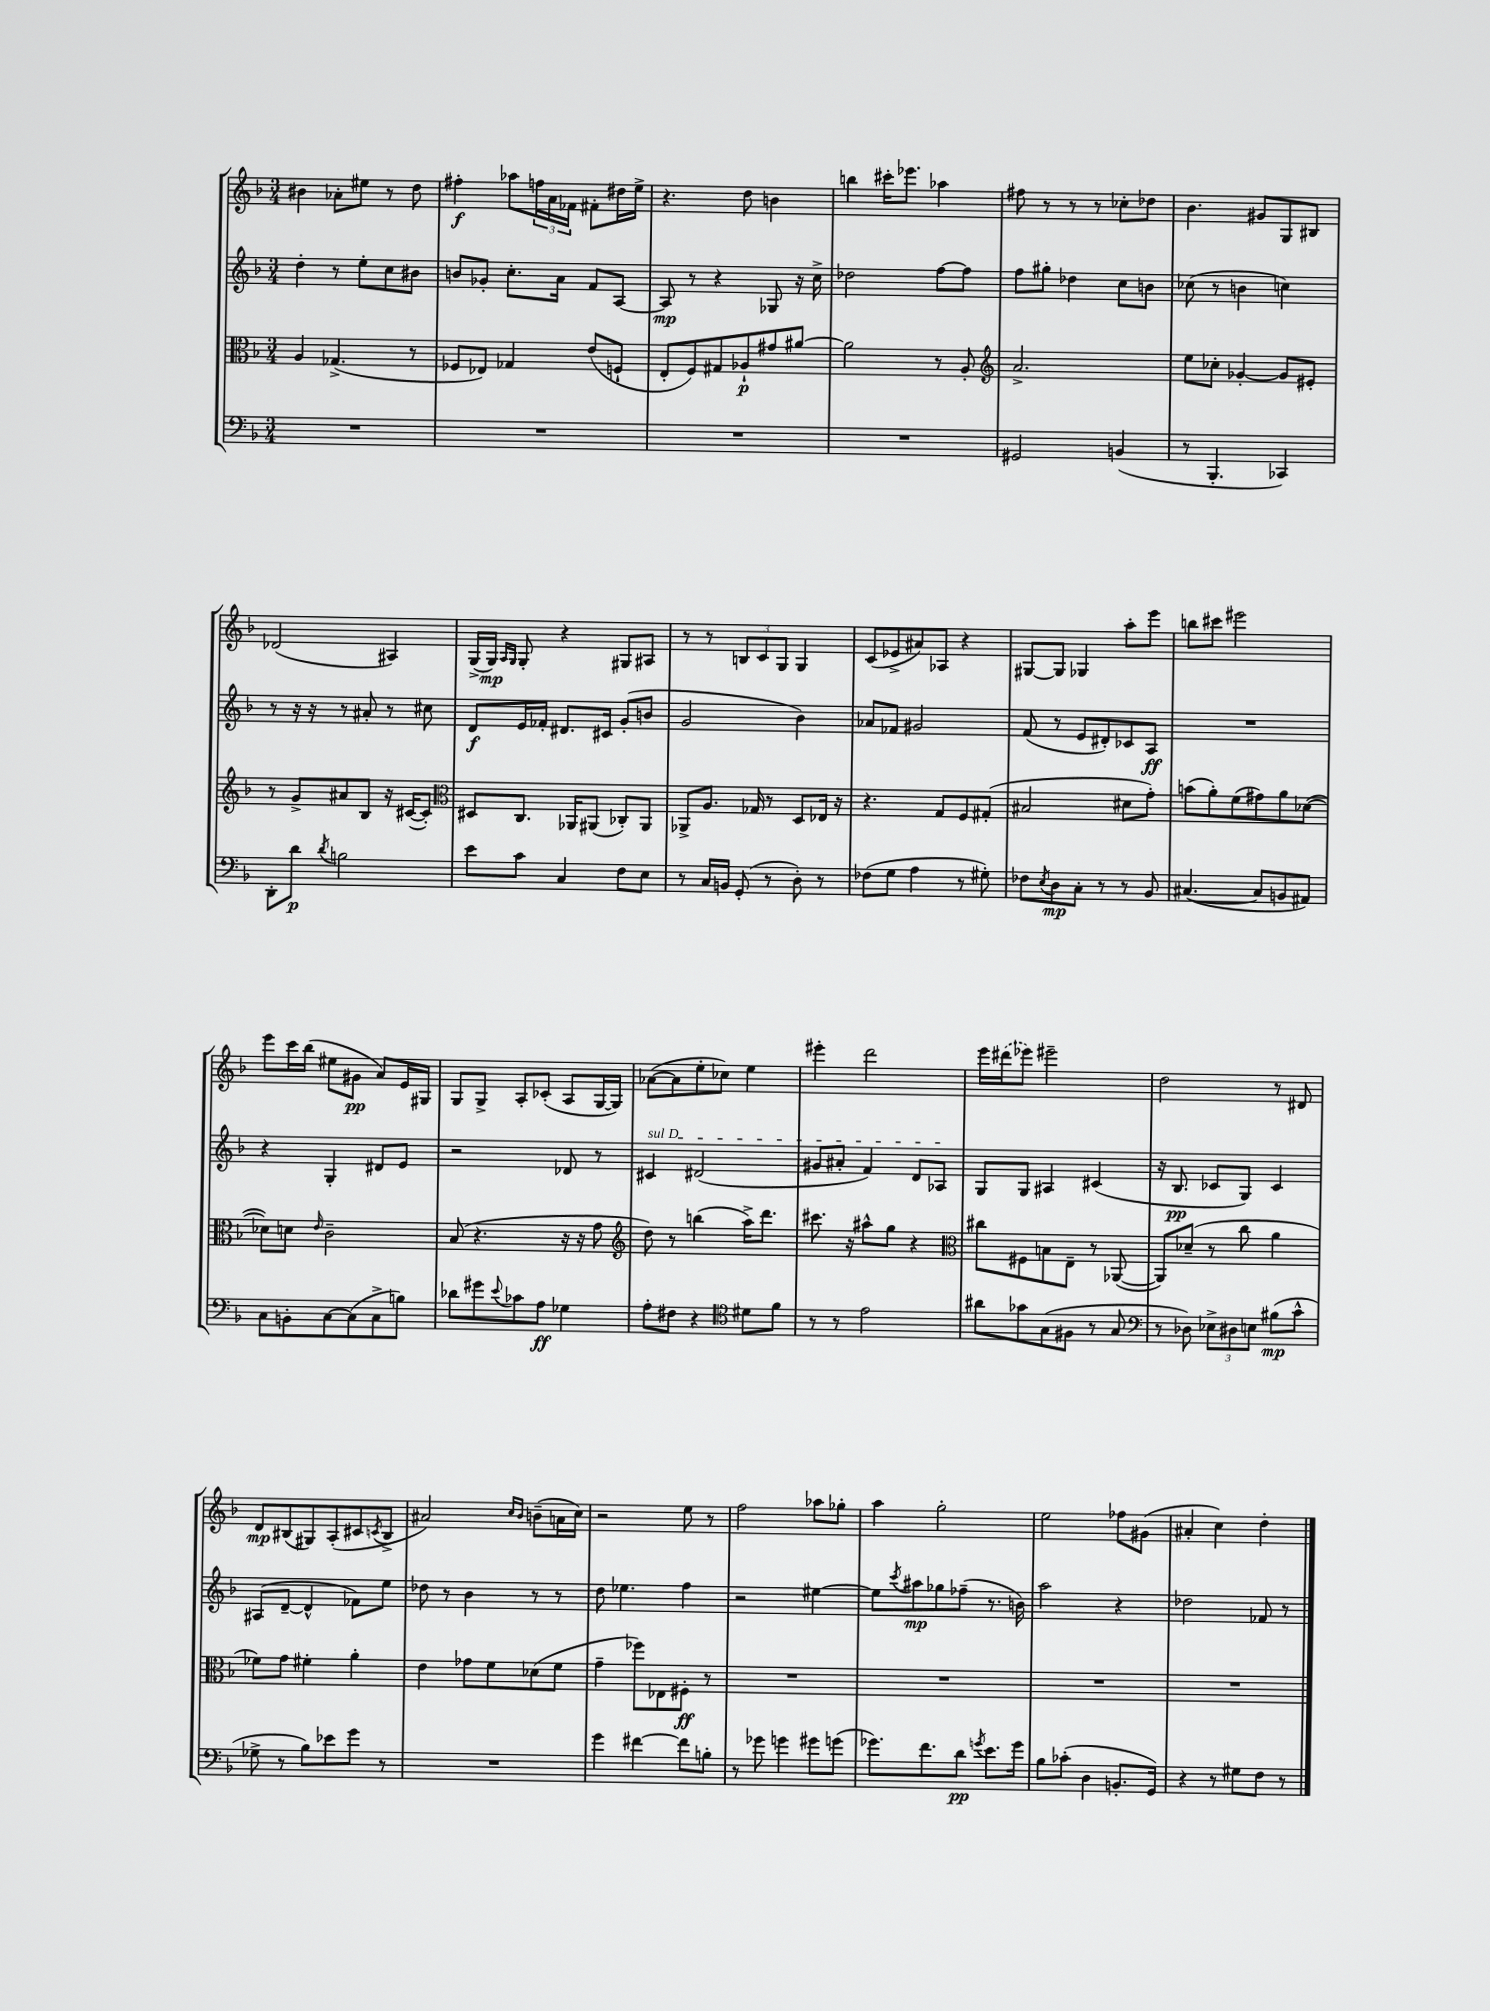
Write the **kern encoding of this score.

**kern	**dynam	**kern	**dynam	**kern	**dynam	**kern	**dynam
*part4	*part4	*part3	*part3	*part2	*part2	*part1	*part1
*staff4	*staff4	*staff3	*staff3	*staff2	*staff2	*staff1	*staff1
*clefF4	*	*clefC3	*	*clefG2	*	*clefG2	*
*k[b-]	*	*k[b-]	*	*k[b-]	*	*k[b-]	*
*M3/4	*	*M3/4	*	*M3/4	*	*M3/4	*
=58	=58	=58	=58	=58	=58	=58	=58
2.r	.	4A/	.	4dd'\	.	4b#X\	.
.	.	(4.G-X^/	.	8r	.	8a-X'\L	.
.	.	.	.	8ee'\L	.	8ee#X\J	.
.	.	.	.	8cc\	.	8r	.
.	.	8r	.	8b#X\J	.	8dd\	.
=59	=59	=59	=59	=59	=59	=59	=59
2.r	.	8F-X/L	.	8bn/L	.	4ff#X'\	f
.	.	8E-X/J)	.	8g-X'/J	.	.	.
.	.	4G-X/	.	8.cc'\L	.	8aa-X\L	.
.	.	.	.	.	.	24ffn\L	.
.	.	.	.	.	.	24a\	.
.	.	.	.	16a\Jk	.	.	.
.	.	.	.	.	.	24f-X\JJ	.
.	.	(8e/L	.	8f/L	.	8f#X'\L	.
.	.	8Fn`/J	.	[8A/J	.	16dd#X\L	.
.	.	.	.	.	.	16ee^\JJ	.
=60	=60	=60	=60	=60	=60	=60	=60
2.r	.	8E'/L	.	8A/]	mp	4.r	.
.	.	8F/)	.	8r	.	.	.
.	.	8G#X/	.	4r	.	.	.
.	.	8A-X`/	p	.	.	8dd\	.
.	.	8g#X/	.	8G-X/	.	4bn\	.
.	.	[8a#X/J	.	16r	.	.	.
.	.	.	.	16cc^\	.	.	.
=61	=61	=61	=61	=61	=61	=61	=61
2.r	.	2a#\]	.	2dd-X\	.	4bbn\	.
.	.	.	.	.	.	16ccc#X'\KL	.
.	.	.	.	.	.	8.eee-X\J	.
.	.	8r	.	[8ff\L	.	4aa-X\	.
.	.	8A'/	.	8ff\J]	.	.	.
=62	=62	=62	=62	=62	=62	=62	=62
*	*	*clefG2	*	*	*	*	*
2GG#X/	.	2.a^/	.	8ff\L	.	8ff#X\	.
.	.	.	.	8gg#X'\J	.	8r	.
.	.	.	.	4dd-X\	.	8r	.
.	.	.	.	.	.	8r	.
(4BBn/	.	.	.	8cc\L	.	8cc-X'\L	.
.	.	.	.	8bn\J	.	8dd-X\J	.
=63	=63	=63	=63	=63	=63	=63	=63
8r	.	8ee\L	.	(8cc-X\	.	4.b-\	.
4.BBB-'/	.	8cc-X'\J	.	8r	.	.	.
.	.	[4g-X'/	.	4bn\	.	.	.
.	.	.	.	.	.	8g#X/L	.
4CC-X/)	.	8g-/L]	.	4ccn\)	.	8G/	.
.	.	8e#X'/J	.	.	.	8B#X/J	.
!!LO:LB:g=z
=64	=64	=64	=64	=64	=64	=64	=64
8DD'\L	.	8r	.	8r	.	(2d-X/	.
8d\J	p	8g^/L	.	16r	.	.	.
.	.	.	.	16r	.	.	.
8qd/	.	.	.	.	.	.	.
2Bn\	.	8a#X/	.	8r	.	.	.
.	.	8B-/J	.	8a#X'/	.	.	.
.	.	16r	.	8r	.	4A#X/)	.
.	.	([16c#X/KL	.	.	.	.	.
.	.	8c#'/J])	.	8cc#X\	.	.	.
=65	=65	=65	=65	=65	=65	=65	=65
*	*	*clefC3	*	*	*	*	*
8e\L	.	8D#X/L	.	8d/L	f	(16G^/LL	.
.	.	.	.	.	.	16G/JJ)	mp
.	.	.	.	.	.	16qqA/LL	.
.	.	.	.	.	.	16qqG/JJ	.
8c\J	.	8.C/J	.	16e/L	.	8G'/	.
.	.	.	.	16f-X'/JJ	.	.	.
4C/	.	.	.	8.d#X/L	.	4r	.
.	.	16AA-X/KL	.	.	.	.	.
.	.	(8AA#X/J	.	.	.	.	.
.	.	.	.	16c#X/Jk	.	.	.
8F\L	.	8C-X'/L)	.	(8g'/L	.	8G#X/L	.
8E\J	.	8AA#/J	.	8bn/J	.	8A#X/J	.
=66	=66	=66	=66	=66	=66	=66	=66
8r	.	8AA-X^/L	.	2g/	.	8r	.
16C/LL	.	8.A/J	.	.	.	8r	.
16BBn/JJ	.	.	.	.	.	.	.
(8GG'/	.	.	.	.	.	12Bn/L	.
.	.	16G-X/	.	.	.	.	.
.	.	.	.	.	.	12c/	.
8r	.	8r	.	.	.	.	.
.	.	.	.	.	.	12G/J	.
8D'\)	.	8D/L	.	4b-\)	.	4G/	.
8r	.	16E-X/Jk	.	.	.	.	.
.	.	16r	.	.	.	.	.
=67	=67	=67	=67	=67	=67	=67	=67
(8F-X\L	.	4.r	.	8a-X/L	.	(8c/L	.
8G\J	.	.	.	8f-X/J	.	8e-X^/	.
4A\	.	.	.	2g#X/	.	8a#X/)	.
.	.	8G/L	.	.	.	8A-X/J	.
8r	.	8F/	.	.	.	4r	.
8G#X'\)	.	(8G#X'/J	.	.	.	.	.
=68	=68	=68	=68	=68	=68	=68	=68
8F-X\L	.	2B#X/	.	(8f/	.	[8G#X/L	.
8qE/	.	.	.	.	.	.	.
8D\	mp	.	.	8r	.	8G#/J]	.
8C'\J	.	.	.	8e/L	.	4G-X/	.
8r	.	.	.	8d#X'/)	.	.	.
8r	.	8d#X\L	.	8c-X/	.	8aa'\L	.
8BB-/	.	8g'\J)	.	8A/J	ff	8eee\J	.
=69	=69	=69	=69	=69	=69	=69	=69
([4.C#X/	.	(8bn\L	.	2.r	.	8bbn\L	.
.	.	8a'\)	.	.	.	8ccc#X\J	.
.	.	(8f\	.	.	.	2eee#X\	.
8C#/L]	.	8g#X\)	.	.	.	.	.
8BBn/	.	8a\	.	.	.	.	.
8AA#X/J)	.	([8d-X\J	.	.	.	.	.
!!LO:LB:g=z
=70	=70	=70	=70	=70	=70	=70	=70
8C\L	.	8d-X\L])	.	4r	.	8eee\L	.
8BBn'\	.	8dn\J	.	.	.	16ccc\L	.
.	.	.	.	.	.	(16bb-\JJ	.
.	.	16qqe/	.	.	.	.	.
[8C\	.	2c~\	.	4G'/	.	8ee#X\L	.
(8C\]	.	.	.	.	.	8g#X\J	pp
8C^\	.	.	.	8d#X/L	.	8a/L)	.
8Bn\J)	.	.	.	8e/J	.	16e/L	.
.	.	.	.	.	.	16G#X/JJ	.
=71	=71	=71	=71	=71	=71	=71	=71
8d-X\L	.	(8B-/	.	2r	.	8G/L	.
8g#X\	.	4.r	.	.	.	8G^/J	.
8qqe/	.	.	.	.	.	.	.
8c-X\	.	.	.	.	.	8A'/L	.
8A\J	ff	.	.	.	.	(8c-X'/J	.
4G-X\	.	16r	.	8d-X/	.	8A/L	.
.	.	16r	.	.	.	.	.
.	.	8g\	.	8r	.	[16G/L	.
.	.	.	.	.	.	16G/JJ])	.
=72	=72	=72	=72	=72	=72	=72	=72
*	*	*clefG2	*	*	*	*	*
!	!	!	!	!LO:TX:a:i:t=sul D	!	!	!
8A'\L	.	8dd\)	.	4c#X/	.	([8a-X\L	.
8F#X\J	.	8r	.	.	.	8a-\]	.
4r	.	(4bbn\	.	(2d#X/	.	8ee'\	.
.	.	.	.	.	.	8cc-X\J)	.
*clefC4	*	*	*	*	*	*	*
8d#X\L	.	16aa^\KL)	.	.	.	4ee\	.
.	.	8.ddd\J	.	.	.	.	.
8f\J	.	.	.	.	.	.	.
=73	=73	=73	=73	=73	=73	=73	=73
8r	.	8.ccc#X\	.	8g#X/L	.	4eee#X'\	.
8r	.	.	.	8a#X'/J	.	.	.
.	.	16r	.	.	.	.	.
2e\	.	8aa#X^^\L	.	4f/)	.	2ddd\	.
.	.	8gg\J	.	.	.	.	.
.	.	4r	.	8d/L	.	.	.
.	.	.	.	8A-X/J	.	.	.
=74	=74	=74	=74	=74	=74	=74	=74
*	*	*clefC3	*	*	*	*	*
8a#X\L	.	8cc#X\L	.	8G/L	.	16eee\LL	.
.	.	.	.	.	.	(16ddd#X\J	.
8g-X\	.	8F#X\	.	8G/J	.	8eee-X\J)	.
(8G\	.	8Bn\	.	4A#X/	.	2eee#X~\	.
8F#X\J	.	8E~\J	.	.	.	.	.
8r	.	8r	.	(4c#X/	.	.	.
8G/	.	([8AA-X/	.	.	.	.	.
=75	=75	=75	=75	=75	=75	=75	=75
*clefF4	*	*	*	*	*	*	*
8r	.	8AA-/L])	.	16r	.	2dd\	.
.	.	.	.	8.B-/	pp	.	.
8D-X\)	.	(8d-X~/J	.	.	.	.	.
12E-X^\L	.	8r	.	8c-X/L	.	.	.
12D#X\	.	.	.	.	.	.	.
.	.	8cc\	.	8G/J)	.	.	.
12En\J	.	.	.	.	.	.	.
(8B#X\L	mp	4a\	.	4c-/	.	8r	.
8c^^\J	.	.	.	.	.	8d#X/	.
!!LO:LB:g=z
=76	=76	=76	=76	=76	=76	=76	=76
8G-X^\	.	8f-X\L)	.	(8A#X/L	.	8d/L	mp
8r	.	8g\J	.	[8d~/J	.	(8B#X/	.
8B-\L)	.	4f#X'\	.	4d^^/]	.	8G#X/)	.
8e-X\	.	.	.	.	.	(8A'/	.
8g\J	.	4a'\	.	8f-X\L)	.	8c#X/	.
.	.	.	.	.	.	8qcn/	.
8r	.	.	.	8ee\J	.	8B#^/J	.
=77	=77	=77	=77	=77	=77	=77	=77
2.r	.	4e\	.	8dd-X\	.	2a#X/)	.
.	.	.	.	8r	.	.	.
.	.	8g-X\L	.	4b-\	.	.	.
.	.	8f\	.	.	.	.	.
.	.	.	.	.	.	16qqcc/LL	.
.	.	.	.	.	.	16qqb-/JJ	.
.	.	(8d-X\	.	8r	.	(8bn~\L	.
.	.	8f\J	.	8r	.	16an\L	.
.	.	.	.	.	.	16cc\JJ)	.
=78	=78	=78	=78	=78	=78	=78	=78
4g\	.	4g~\	.	8dd\	.	2r	.
.	.	.	.	4.ee-X\	.	.	.
[4f#X\	.	8ff-X\L)	.	.	.	.	.
.	.	8E-X\	.	.	.	.	.
8f#\L]	.	8F#X'\J	ff	4ff\	.	8ee\	.
8Bn'\J	.	8r	.	.	.	8r	.
=79	=79	=79	=79	=79	=79	=79	=79
8r	.	2.r	.	2r	.	2ff\	.
8g-X\	.	.	.	.	.	.	.
4gn\	.	.	.	.	.	.	.
8g#X\L	.	.	.	[4ee#X\	.	8aa-X\L	.
(8gn\J	.	.	.	.	.	8gg-X'\J	.
=80	=80	=80	=80	=80	=80	=80	=80
8.g-X\L)	.	2.r	.	8ee#\L]	.	4aa\	.
.	.	.	.	8qccc/	.	.	.
.	.	.	.	8aa#X\	mp	.	.
8.f\	.	.	.	.	.	.	.
.	.	.	.	8gg-X\	.	2gg'\	.
8d\J	pp	.	.	(8ff-X~\J	.	.	.
8qgn/	.	.	.	.	.	.	.
8.e\L	.	.	.	8.r	.	.	.
16g\Jk	.	.	.	16bn\)	.	.	.
=81	=81	=81	=81	=81	=81	=81	=81
8B-\L	.	2.r	.	2aa\	.	2ee\	.
(8c-X'\J	.	.	.	.	.	.	.
4D\	.	.	.	.	.	.	.
8.BBn'/L	.	.	.	4r	.	8ff-X\L	.
.	.	.	.	.	.	(8g#X\J	.
16GG/Jk)	.	.	.	.	.	.	.
=82	=82	=82	=82	=82	=82	=82	=82
4r	.	2.r	.	2dd-X\	.	4a#X'/	.
8r	.	.	.	.	.	4cc\)	.
8G#X\L	.	.	.	.	.	.	.
8F\J	.	.	.	8f-X/	.	4dd'\	.
8r	.	.	.	8r	.	.	.
==	==	==	==	==	==	==	==
*-	*-	*-	*-	*-	*-	*-	*-
